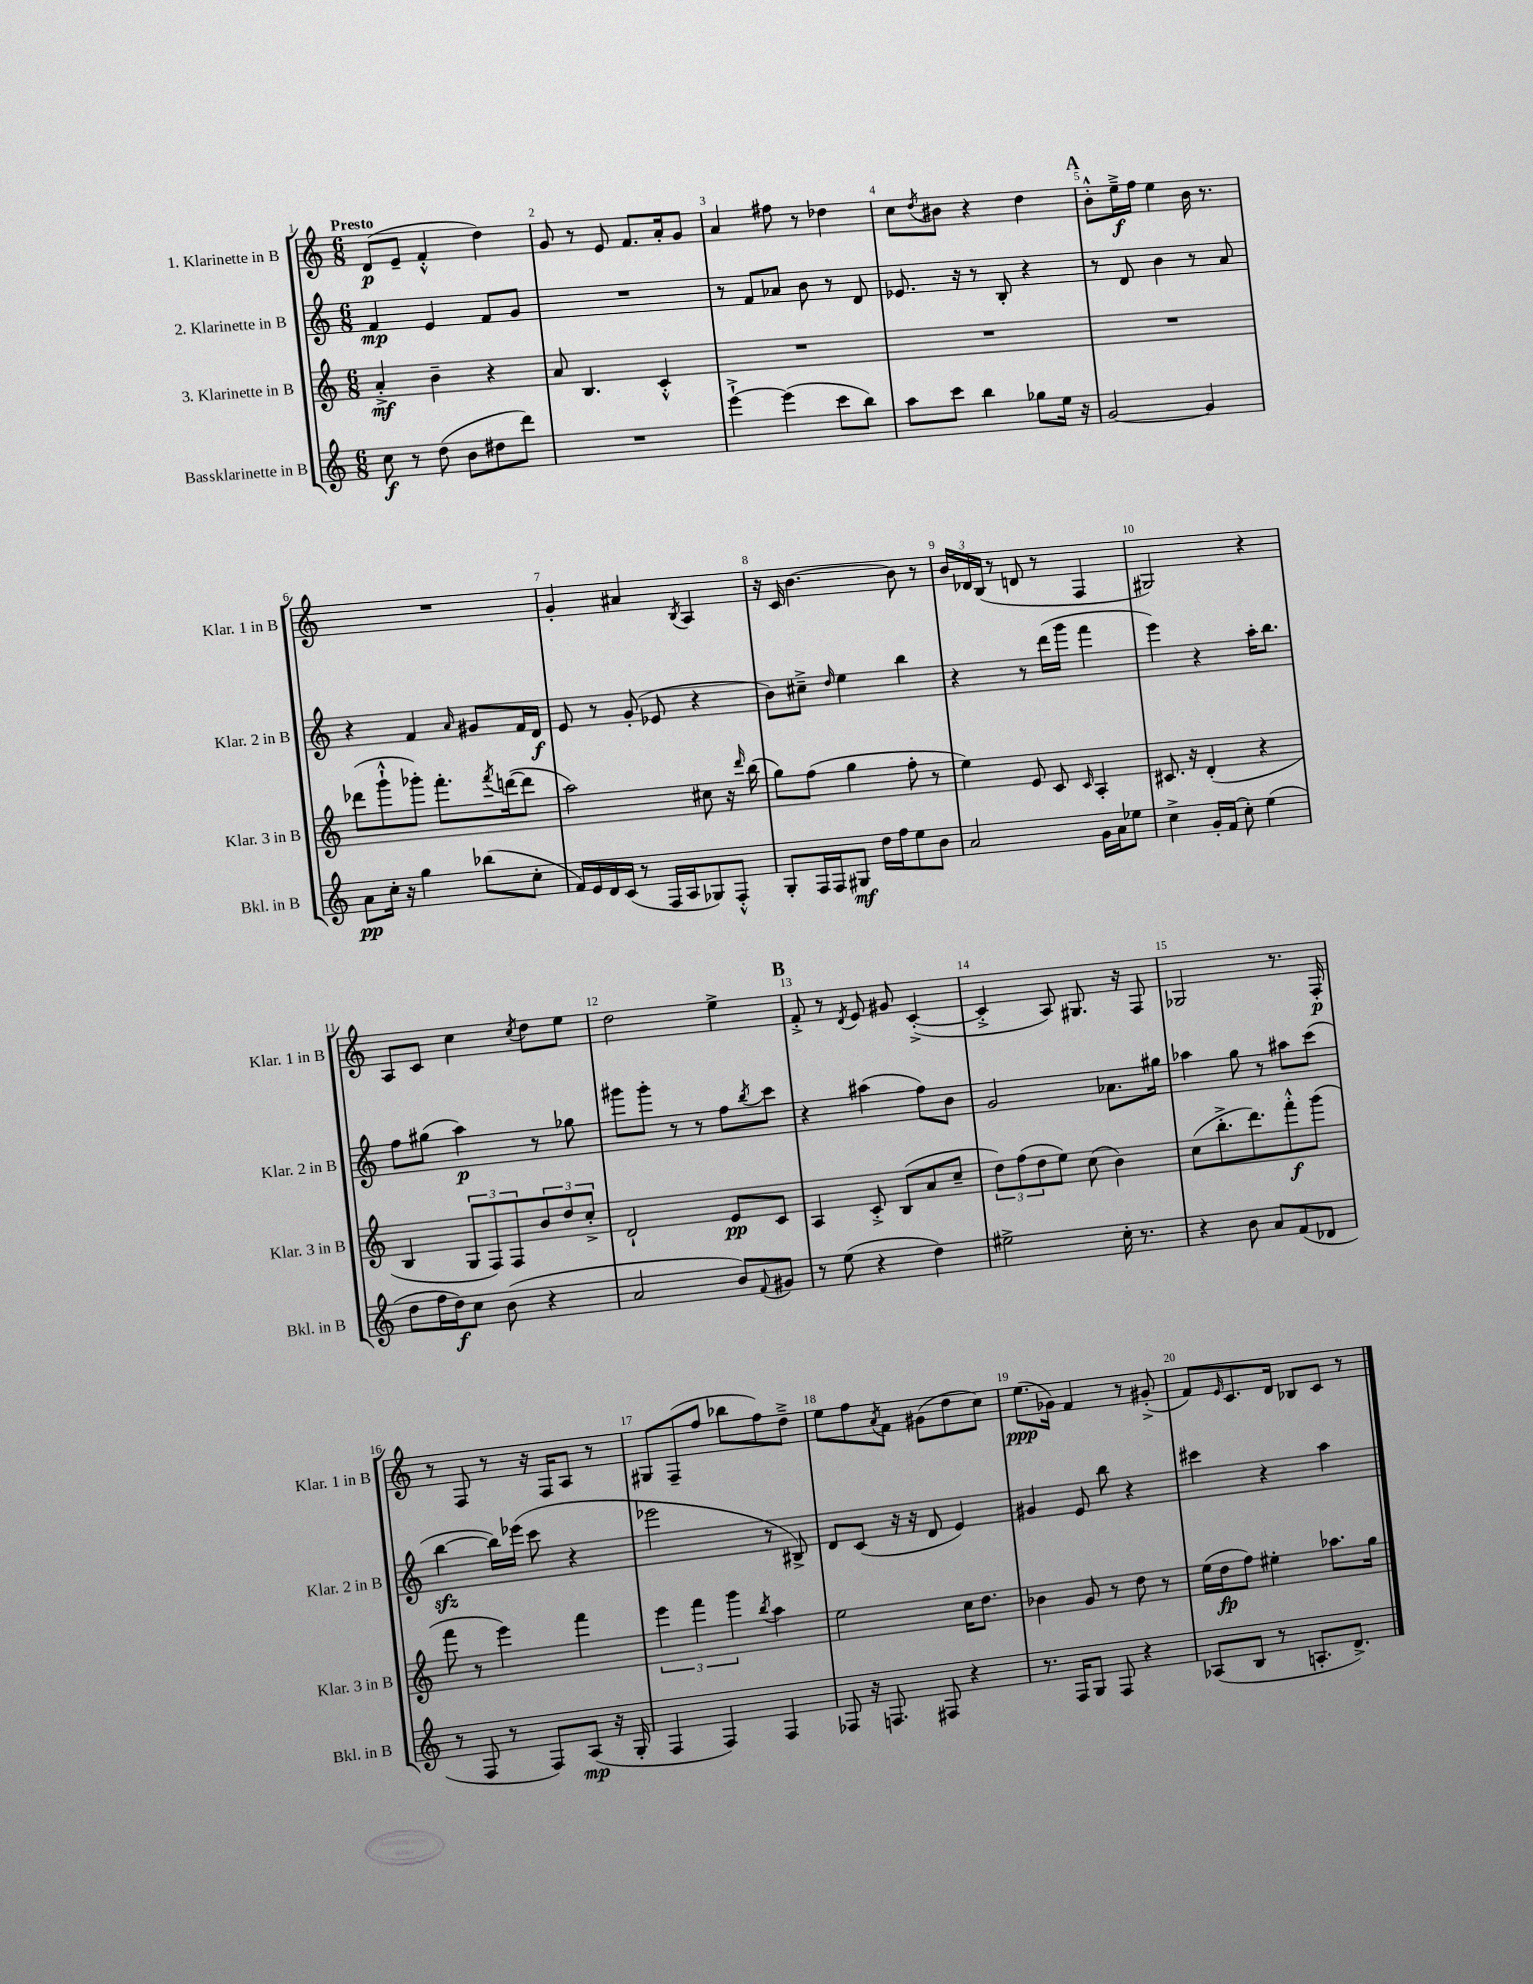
<<
\new StaffGroup <<
\new Staff = "s0" \with { instrumentName = "1. Klarinette in B" shortInstrumentName = "Klar. 1 in B" } {
    \clef treble \key c \major \numericTimeSignature \time 6/8 \tempo "Presto"
    d'8\p( e'8-- f'4-.-^ d''4) |
    g'8 r8 e'8 f'8. a'16-. g'8 |
    a'4 fis''8 r8 des''4 |
    c''8 \acciaccatura { d''8 } bis'8 r4 d''4 |
    \mark \markup { \bold "A" } b'8-.-^ e''16--->\f f''16 e''4 b'16 r8. |
    R2. |
    g'4-. ais'4 \acciaccatura { b8 } a4 |
    r16 c'16 b'4.~ b'8 r8 |
    \tuplet 3/2 { b'16 des'16 b16( } r8 d'8 r8 f4 |
    gis2) r4 |
    a8 c'8 c''4 \acciaccatura { c''8 } d''8 e''8 |
    d''2 e''4-> |
    \mark \markup { \bold "B" } f'8-.-> r8 \acciaccatura { d'8 } e'8 gis'8 c'4~-.->( |
    c'4-.-> a8) gis8. r16 f8 |
    ges2 r8. f16-.\p |
    r8 f8 r8 r16 f16 a8 r8 |
    gis8 f8--( f''8 bes''8 f''8) d''8---> |
    e''8 f''8 \acciaccatura { a'8 } f'8 gis'8( d''8 c''8) |
    e''8.\ppp( ges'16) f'4 r8 gis'8-.->( |
    f'8) \grace { e'16 } c'8. d'16 bes8 c'8 r8 \bar "|." |
}
\new Staff = "s1" \with { instrumentName = "2. Klarinette in B" shortInstrumentName = "Klar. 2 in B" } {
    \clef treble \key c \major \numericTimeSignature \time 6/8
    f'4\mp e'4 f'8 g'8 |
    R2. |
    r8 f'8 aes'8 b'8 r8 d'8 |
    ees'8. r16 r8 b8-. r4 |
    \mark \markup { \bold "A" } r8 d'8 b'4 r8 a'8 |
    r4 f'4 \grace { a'16 } gis'8 f'16 d'16\f |
    e'8 r8 g'8-.( ees'8 r4 |
    b'8) cis''8---> \grace { d''16 } e''4 b''4 |
    r4 r8 d'''16( g'''16 f'''4 |
    e'''4) r4 a''16-. b''8. |
    f''8 gis''8( a''4\p) r8 ges''8 |
    gis'''8 gis'''8-. r8 r8 f''8 \acciaccatura { b''8 } c'''8 |
    \mark \markup { \bold "B" } r4 ais''4( f''8) b'8 |
    g'2 aes'8. gis''16 |
    aes''4 g''8 r8 ais''8 c'''8( |
    b''4~\sfz b''16) ees'''16( c'''8 r4 |
    ees'''2 r8 bis8->) |
    d'8 c'8( r16 r16 d'8 e'4) |
    gis'4 e'8 b''8 r4 |
    cis'''4 r4 a''4 \bar "|." |
}
\new Staff = "s2" \with { instrumentName = "3. Klarinette in B" shortInstrumentName = "Klar. 3 in B" } {
    \clef treble \key c \major \numericTimeSignature \time 6/8
    a'4-.->\mf b'4-- r4 |
    a'8 b4. c'4-.-^ |
    R2. |
    R2. |
    \mark \markup { \bold "A" } R2. |
    des'''8( g'''8-!-^ ges'''8-.) f'''8.-. \acciaccatura { f'''8 } d'''16~( d'''8 |
    a''2) cis''8 r16 \grace { d'''16 } b''16( |
    g''8) f''8( g''4 f''8-. r8 |
    e''4) e'8 c'8 \grace { c'16 } a4-. |
    cis'8. r16 d'4-.( r4 |
    b4 \tuplet 3/2 { g8 f8) f8 } \tuplet 3/2 { b'8 d''8 c''8-.-> } |
    d'2-! e'8\pp c'8 |
    \mark \markup { \bold "B" } a4 c'8-.-> b8( a'8 c''8-- |
    \tuplet 3/2 { d''8) f''8( d''8 } e''8) c''8( b'4) |
    c''8( b''8.-.-> d'''8.) f'''8-.-^\f g'''8( |
    f'''8 r8 e'''4) f'''4 |
    \tuplet 3/2 { e'''4 f'''4 g'''4 } \acciaccatura { b''8 } a''4 |
    e''2 c''16 d''8. |
    bes'4 g'8 r8 d''8 r8 |
    e''16( d''16\fp f''8) eis''4-. aes''8. g''16 \bar "|." |
}
\new Staff = "s3" \with { instrumentName = "Bassklarinette in B" shortInstrumentName = "Bkl. in B" } {
    \clef treble \key c \major \numericTimeSignature \time 6/8
    c''8\f r8 d''8( b'8 dis''8 d'''8) |
    R2. |
    e'''4~-!-> e'''4( c'''8 b''8) |
    a''8 c'''8 b''4 ges''8 e''16 r16 |
    \mark \markup { \bold "A" } g'2~ g'4 |
    a'8\pp c''16-. r16 g''4 bes''8( c''8-. |
    f'16) e'16 d'16 c'16( r8 f16 a16 ges8) f8-.-^ |
    g8-. f16 f16 gis8\mf d''16 f''16 e''8 b'8 |
    a'2 g'16 a'16 ees''8 |
    c''4-> g'16-. f'16( c''8-.) e''4( |
    d''8 f''16 d''16\f) c''8 b'8( r4 |
    a'2 b'8) \appoggiatura { f'8 } gis'8 |
    \mark \markup { \bold "B" } r8 e''8( r4 d''4) |
    eis''2-> c''16-. r8. |
    r4 b'8 a'8 f'8( des'8 |
    r8 f8 r8 f8) a8\mp( r16 g16-. |
    f4 f4) f4 |
    fes8 r16 f8. fis8 r4 |
    r8. f16 g8 f8 r4 |
    aes8( b8 r8 a8.-. d'8.->) \bar "|." |
}
>>
>>
\layout { \context { \Score \override BarNumber.break-visibility = ##(#f #t #t) barNumberVisibility = #all-bar-numbers-visible } }
